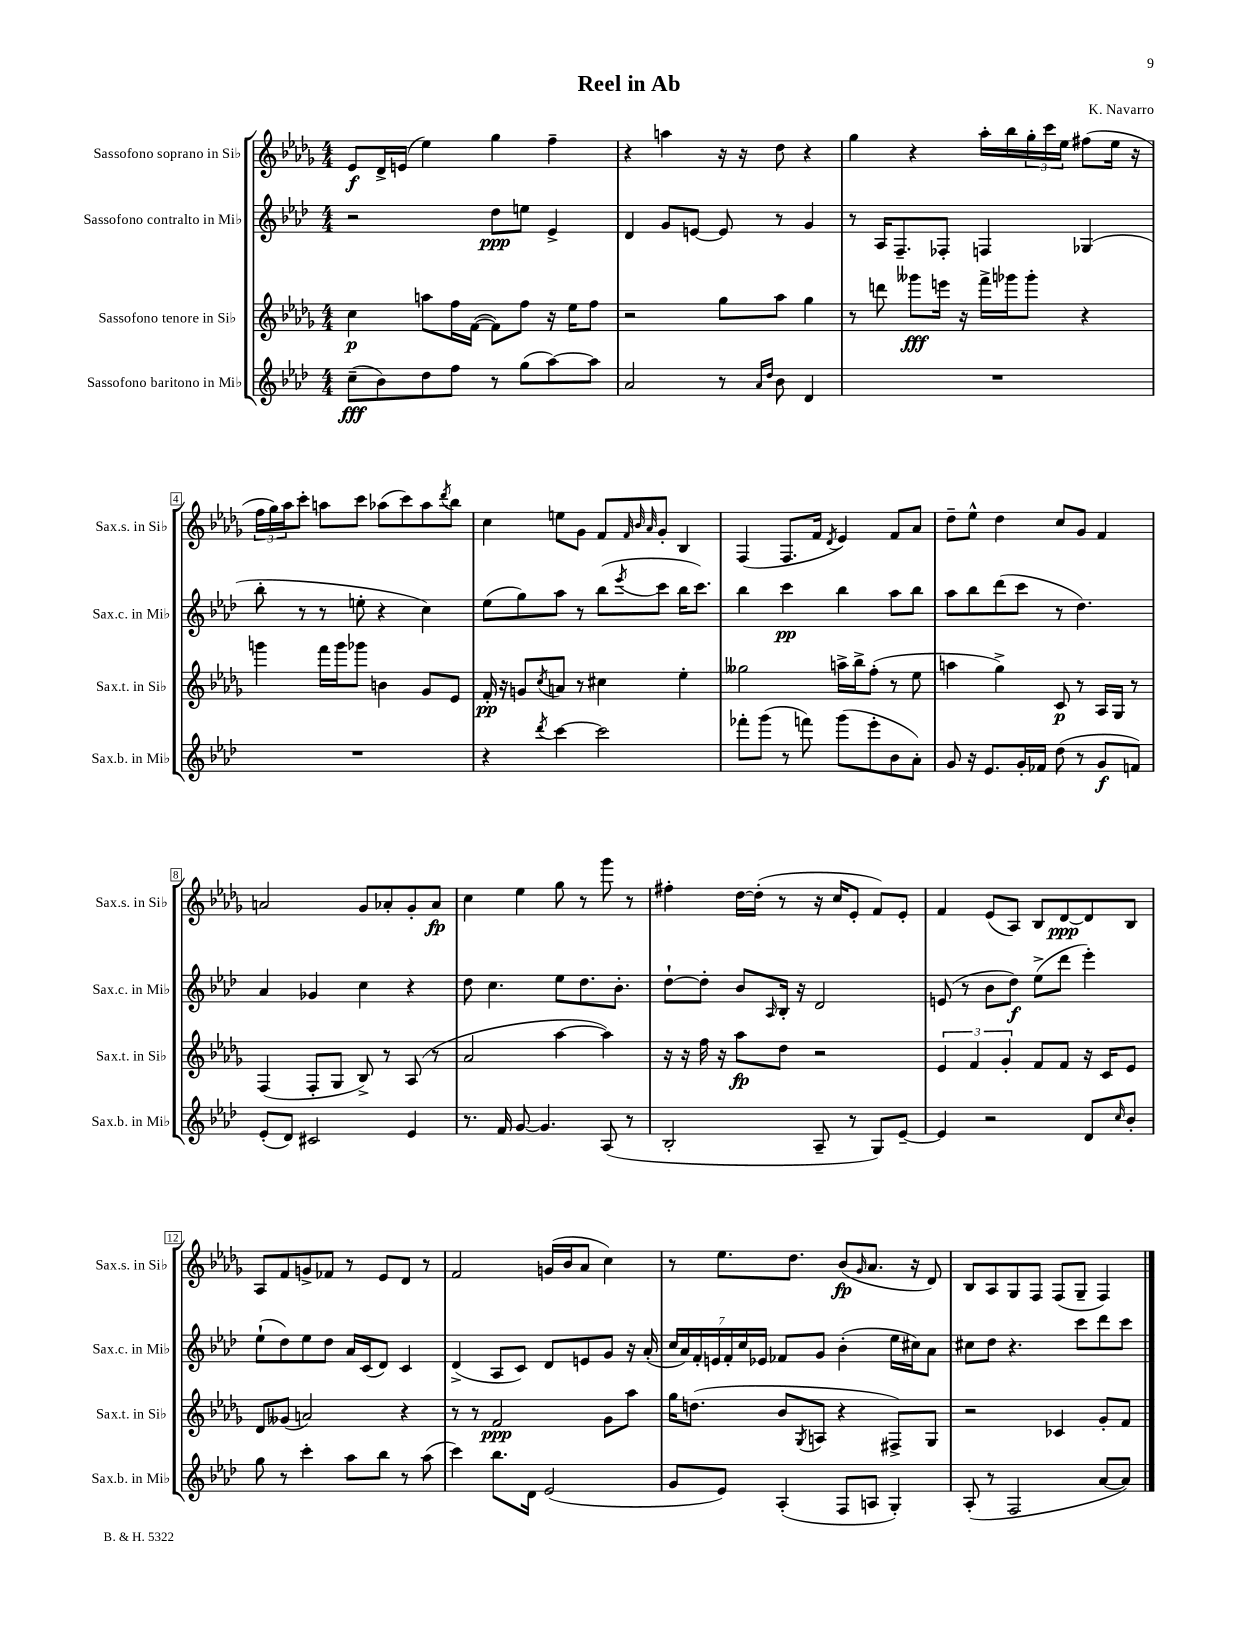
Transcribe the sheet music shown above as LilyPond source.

\header { title = "Reel in Ab" composer = "K. Navarro" }
<<
\new StaffGroup <<
\new Staff = "s0" \with { instrumentName = "Sassofono soprano in Sib" shortInstrumentName = "Sax.s. in Sib" } {
    \clef treble \key des \major \numericTimeSignature \time 4/4
    ees'8\f des'16-> e'16( ees''4) ges''4 f''4-- |
    r4 a''4 r16 r16 des''8 r4 |
    ges''4 r4 aes''16-. bes''16 \tuplet 3/2 { ges''16-. c'''16 ees''16 } fis''8( ees''16 r16 |
    \tuplet 3/2 { f''16 ges''16) aes''16 } c'''8-. a''8 c'''8 aes''8( c'''8) aes''8 \acciaccatura { des'''8 } bes''8 |
    c''4 e''8 ges'8 f'8 \grace { f'32 bes'32 aes'32 } ges'8-. bes4 |
    f4( f8. f'16 \acciaccatura { des'8 } ees'4) f'8 aes'8 |
    des''8-- ees''8-^ des''4 c''8 ges'8 f'4 |
    a'2 ges'8 aes'8-. ges'8-. aes'8\fp |
    c''4 ees''4 ges''8 r8 ges'''8 r8 |
    fis''4-. des''16~ des''16-.( r8 r16 c''16 ees'8-. f'8) ees'8-. |
    f'4 ees'8( aes8) bes8 des'8~\ppp des'8 bes8 |
    aes8 f'8 g'8-> fes'8 r8 ees'8 des'8 r8 |
    f'2 g'16( bes'16 aes'8 c''4) |
    r8 ees''8. des''8. bes'8\fp( \grace { ges'16 } aes'8. r16 des'8) |
    bes8 aes8 ges8 f8 f8( ges8-- f4) \bar "|." |
}
\new Staff = "s1" \with { instrumentName = "Sassofono contralto in Mib" shortInstrumentName = "Sax.c. in Mib" } {
    \clef treble \key aes \major \numericTimeSignature \time 4/4
    r2 des''8\ppp e''8 ees'4-> |
    des'4 g'8 e'8~ e'8 r8 g'4 |
    r8 aes16 f8.-- fes8-. f4 ges4( |
    bes''8-. r8 r8 e''8-. r4 c''4) |
    ees''8( g''8) aes''8 r8 bes''8( \acciaccatura { ees'''8 } c'''8 bes''16 c'''8.) |
    bes''4 c'''4\pp bes''4 aes''8 bes''8 |
    aes''8 bes''8 des'''8( c'''8 r8 des''4.) |
    aes'4 ges'4 c''4 r4 |
    des''8 c''4. ees''8 des''8. bes'8.-. |
    des''8~-! des''8-. bes'8 \grace { aes16 } bes16-. r16 des'2 |
    e'8( r8 bes'8 des''8\f) ees''8->( des'''8 ees'''4-.) |
    ees''8-!( des''8) ees''8 des''8 aes'16 c'16( des'8) c'4 |
    des'4->( aes8 c'8) des'8 e'8 g'8 r16 aes'16-.( |
    \tuplet 7/4 { c''16 aes'16) f'16-. e'16 f'16-. c''16 ees'16 } fes'8 g'8 bes'4-.( ees''16 cis''16) aes'8 |
    cis''8 des''8 r4. c'''8 des'''8 c'''8 \bar "|." |
}
\new Staff = "s2" \with { instrumentName = "Sassofono tenore in Sib" shortInstrumentName = "Sax.t. in Sib" } {
    \clef treble \key des \major \numericTimeSignature \time 4/4
    c''4\p a''8 f''16 f'16~( f'8) f''8 r16 ees''16 f''8 |
    r2 ges''8 aes''8 ges''4 |
    r8 d'''8 geses'''8\fff e'''16 r16 f'''16-> ges'''16 ges'''8-. r4 |
    g'''4 f'''16 g'''16 ges'''8 b'4 ges'8 ees'8 |
    f'16-.\pp r16 g'8 \acciaccatura { c''8 } a'8 r8 cis''4 ees''4-. |
    geses''2 a''16-> bes''16-> f''8-.( r8 ees''8 |
    a''4 ges''4->) c'8\p r8 aes16 ges16 r8 |
    f4( f8-. ges8 bes8->) r8 aes8( r8 |
    aes'2 aes''4~ aes''4) |
    r16 r16 f''16 r16 aes''8\fp des''8 r2 |
    \tuplet 3/2 { ees'4 f'4 ges'4-. } f'8 f'8 r16 c'16 ees'8 |
    des'8 geses'8( a'2) r4 |
    r8 r8 f'2\ppp ges'8 aes''8 |
    ges''16 d''8.( bes'8 \acciaccatura { ges8 } a8 r4 fis8->) ges8 |
    r2 ces'4 ges'8-. f'8 \bar "|." |
}
\new Staff = "s3" \with { instrumentName = "Sassofono baritono in Mib" shortInstrumentName = "Sax.b. in Mib" } {
    \clef treble \key aes \major \numericTimeSignature \time 4/4
    c''8--\fff( bes'8) des''8 f''8 r8 g''8( aes''8~) aes''8 |
    aes'2 r8 \grace { aes'16 des''16 } bes'8 des'4 |
    R1 |
    R1 |
    r4 \acciaccatura { des'''8 } c'''4~ c'''2 |
    fes'''8-. g'''8( r8 f'''8) g'''8( ees'''8-. bes'8 aes'8-.) |
    g'8 r16 ees'8. g'16-. fes'16 des''8( r8 g'8\f f'8) |
    ees'8-.( des'8) cis'2 ees'4 |
    r8. f'16 g'8~ g'4. aes8( r8 |
    bes2-. aes8-- r8 g8) ees'8~-- |
    ees'4 r2 des'8 \grace { c''16 } bes'8-. |
    g''8 r8 c'''4-. aes''8 bes''8 r8 aes''8( |
    c'''4) bes''8. des'16 ees'2( |
    g'8 ees'8) aes4-.( f8 a8 g4-.) |
    aes8-.( r8 f2 aes'8~ aes'8) \bar "|." |
}
>>
>>
\layout { \context { \Score \override BarNumber.stencil = #(make-stencil-boxer 0.1 0.3 ly:text-interface::print) } }
